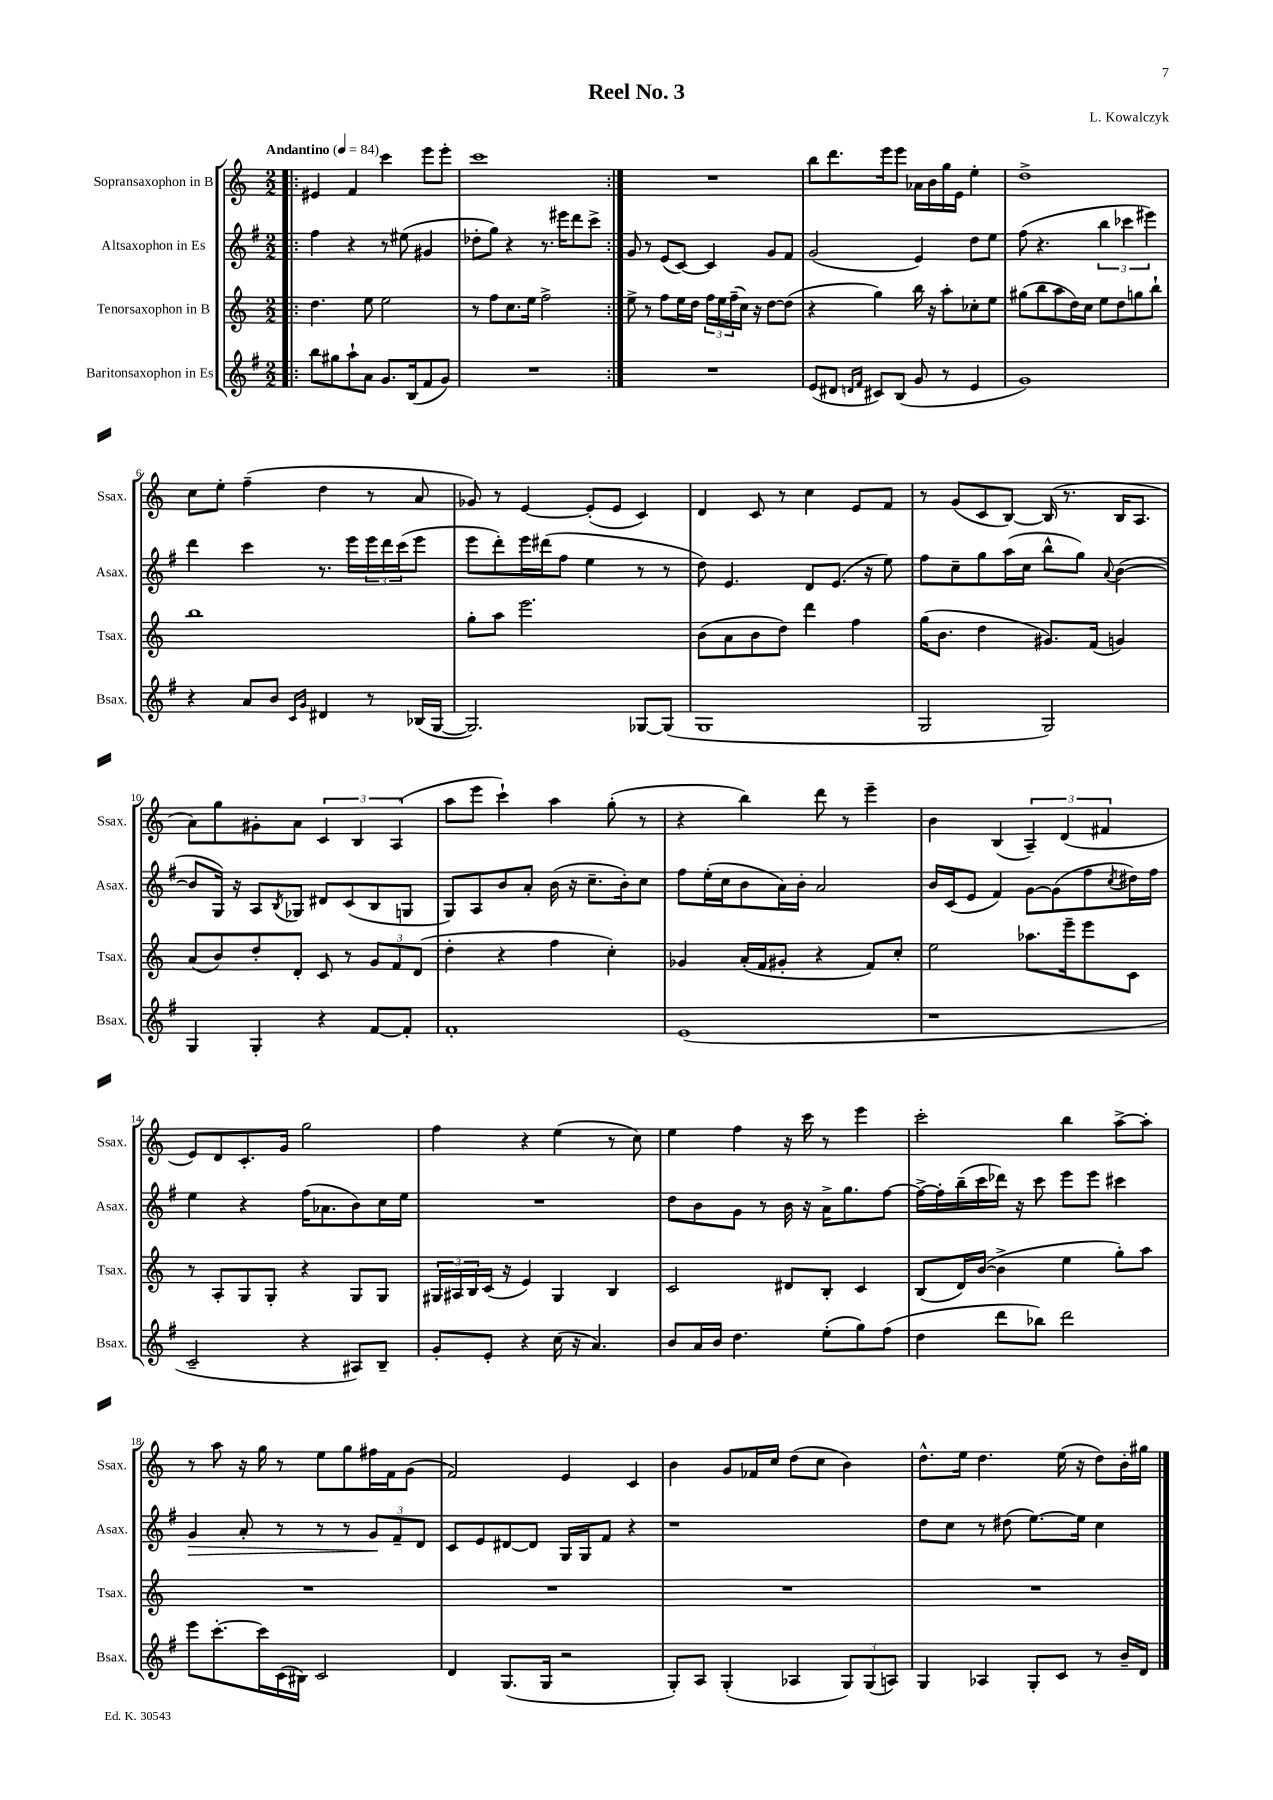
\header { title = "Reel No. 3" composer = "L. Kowalczyk" }
<<
\new StaffGroup <<
\new Staff = "s0" \with { instrumentName = "Sopransaxophon in B" shortInstrumentName = "Ssax." } {
    \clef treble \key c \major \numericTimeSignature \time 2/2 \tempo "Andantino" 4 = 84
    \repeat volta 2 { \bar ".|:" eis'4 f'4 c'''4 e'''8 e'''8-. |
    c'''1 | }
    R1 |
    b''8 d'''8. e'''16 e'''8 aes'16 b'16 g''16 e'16 e''4-. |
    d''1-> |
    c''8 e''8-. f''4--( d''4 r8 a'8 |
    ges'8) r8 e'4~ e'8-.( e'8 c'4) |
    d'4 c'8 r8 c''4 e'8 f'8 |
    r8 g'8( c'8 b8~) b16( r8. b16 a8. |
    a'8) g''8 gis'8-. a'8 \tuplet 3/2 { c'4 b4 a4( } |
    a''8 e'''8 c'''4-!) a''4 g''8-.( r8 |
    r4 b''4) d'''8 r8 e'''4-- |
    b'4 b4( \tuplet 3/2 { a4--) d'4( fis'4 } |
    e'8) d'8 c'8.-. g'16 g''2 |
    f''4 r4 e''4( r8 c''8) |
    e''4 f''4 r16 c'''16 r8 e'''4 |
    c'''2-. b''4 a''8~-> a''8-. |
    r8 a''8 r16 g''16 r8 e''8 g''8 fis''16 f'16 g'8( |
    f'2) e'4 c'4 |
    b'4 g'8 fes'16 c''16 d''8( c''8 b'4) |
    d''8.-^ e''16 d''4. e''16( r16 d''8) b'16-. gis''16 \bar "|." |
}
\new Staff = "s1" \with { instrumentName = "Altsaxophon in Es" shortInstrumentName = "Asax." } {
    \clef treble \key g \major \numericTimeSignature \time 2/2
    \repeat volta 2 { \bar ".|:" fis''4 r4 r8 eis''8( gis'4 |
    des''8-. g''8) r4 r8. eis'''16 d'''8 c'''8-> | }
    g'8 r8 e'8( c'8~) c'4 g'8 fis'8 |
    g'2( e'4) d''8 e''8 |
    fis''8( r4. \tuplet 3/2 { b''4 ces'''4 eis'''4) } |
    d'''4 c'''4 r8. e'''16 \tuplet 3/2 { e'''16 d'''16 c'''16( } e'''8 |
    e'''8 d'''8-.) e'''16 dis'''16( fis''8 e''4 r8 r8 |
    d''8) e'4. d'8 e'8.( r16 e''8) |
    fis''8 c''8-- g''8 a''16( c''16 b''8-^ g''8) \appoggiatura { a'8 } b'4~( |
    b'8 g16) r16 a8 \acciaccatura { b8 } ges8 dis'8 c'8( b8 g8 |
    g8) a8 b'8 a'8-. b'16( r16 c''8.-- b'16-.) c''8 |
    fis''8 e''16-.( c''16 b'8 a'16) b'16-. a'2 |
    b'16 c'16( e'8 fis'4) g'8~ g'8( fis''8 \acciaccatura { c''8 } dis''16) fis''16 |
    e''4 r4 fis''16( aes'8. b'8) c''16 e''16 |
    R1 |
    d''8 b'8 g'8 r8 b'16 r16 a'16-> g''8. fis''8~ |
    fis''16~-> fis''16-. b''16--( c'''16 des'''16) r16 c'''8 e'''8 e'''8 cis'''4 |
    g'4\> a'8-. r8 r8 r8 \tuplet 3/2 { g'8\! fis'8-- d'8 } |
    c'8 e'8 dis'8~ dis'8 g16 g16 fis'8 r4 |
    r1 |
    d''8 c''8 r8 dis''8( e''8.~) e''16 c''4 \bar "|." |
}
\new Staff = "s2" \with { instrumentName = "Tenorsaxophon in B" shortInstrumentName = "Tsax." } {
    \clef treble \key c \major \numericTimeSignature \time 2/2
    \repeat volta 2 { \bar ".|:" d''4. e''8 e''2 |
    r8 f''8 c''8. e''16 f''2-> | }
    e''8-> r8 f''8 e''16 d''16 \tuplet 3/2 { f''16 e''16 f''16--( } c''16) r16 d''8~ d''8( |
    r4 g''4) b''16 r16 a''8-. ces''8-. e''8 |
    gis''8( b''8 a''8 d''16) c''16 e''8 d''8 g''8 b''8-! |
    b''1 |
    g''8-. a''8 e'''2. |
    b'8( a'8 b'8 d''8) d'''4 f''4 |
    g''16( b'8. d''4 gis'8.) f'16( g'4) |
    a'8( b'8) d''8-. d'8-. c'8 r8 \tuplet 3/2 { g'8 f'8 d'8( } |
    d''4-. r4 f''4 c''4-.) |
    ges'4 a'16-.( f'16 gis'8-. r4 f'8) c''8-. |
    e''2 aes''8. e'''16-- e'''8 c'8 |
    r8 a8-. g8 g8-. r4 g8 g8 |
    \tuplet 3/2 { gis16 ais16 b16 } c'16( r16 e'4) gis4 b4 |
    c'2 dis'8 b8-. c'4 |
    b8( d'16) b'16~( b'4-> e''4 g''8-.) a''8 |
    R1 |
    R1 |
    R1 |
    R1 \bar "|." |
}
\new Staff = "s3" \with { instrumentName = "Baritonsaxophon in Es" shortInstrumentName = "Bsax." } {
    \clef treble \key g \major \numericTimeSignature \time 2/2
    \repeat volta 2 { \bar ".|:" b''8 gis''8 a''8-! a'8 g'8. b16( fis'8 g'8) |
    R1 | }
    R1 |
    e'8( dis'8 \grace { d'16 fis'16 } cis'8) b8( g'8 r8 e'4 |
    g'1) |
    r4 a'8 b'8 \grace { c'16 g'16 } dis'4 r8 bes16( g16~ |
    g2.) ges8~ ges8( |
    g1 |
    g2 g2) |
    g4 g4-. r4 fis'8~ fis'8-. |
    fis'1-. |
    e'1( |
    r1 |
    c'2-- r4 ais8) b8-- |
    g'8-. e'8-. r4 c''16( r16 a'4.) |
    b'8 a'16 b'16 d''4. e''8-.( g''8) fis''8( |
    d''4 d'''8 bes''8) d'''2 |
    e'''8 c'''8.~-. c'''16 c'16( bis16) c'2 |
    d'4 g8.( g16 r2 |
    g8-.) a8 g4-.( aes4 \tuplet 3/2 { g8) g8( a8) } |
    g4 aes4 g8-. c'8 r8 b'16-- d'16 \bar "|." |
}
>>
>>
